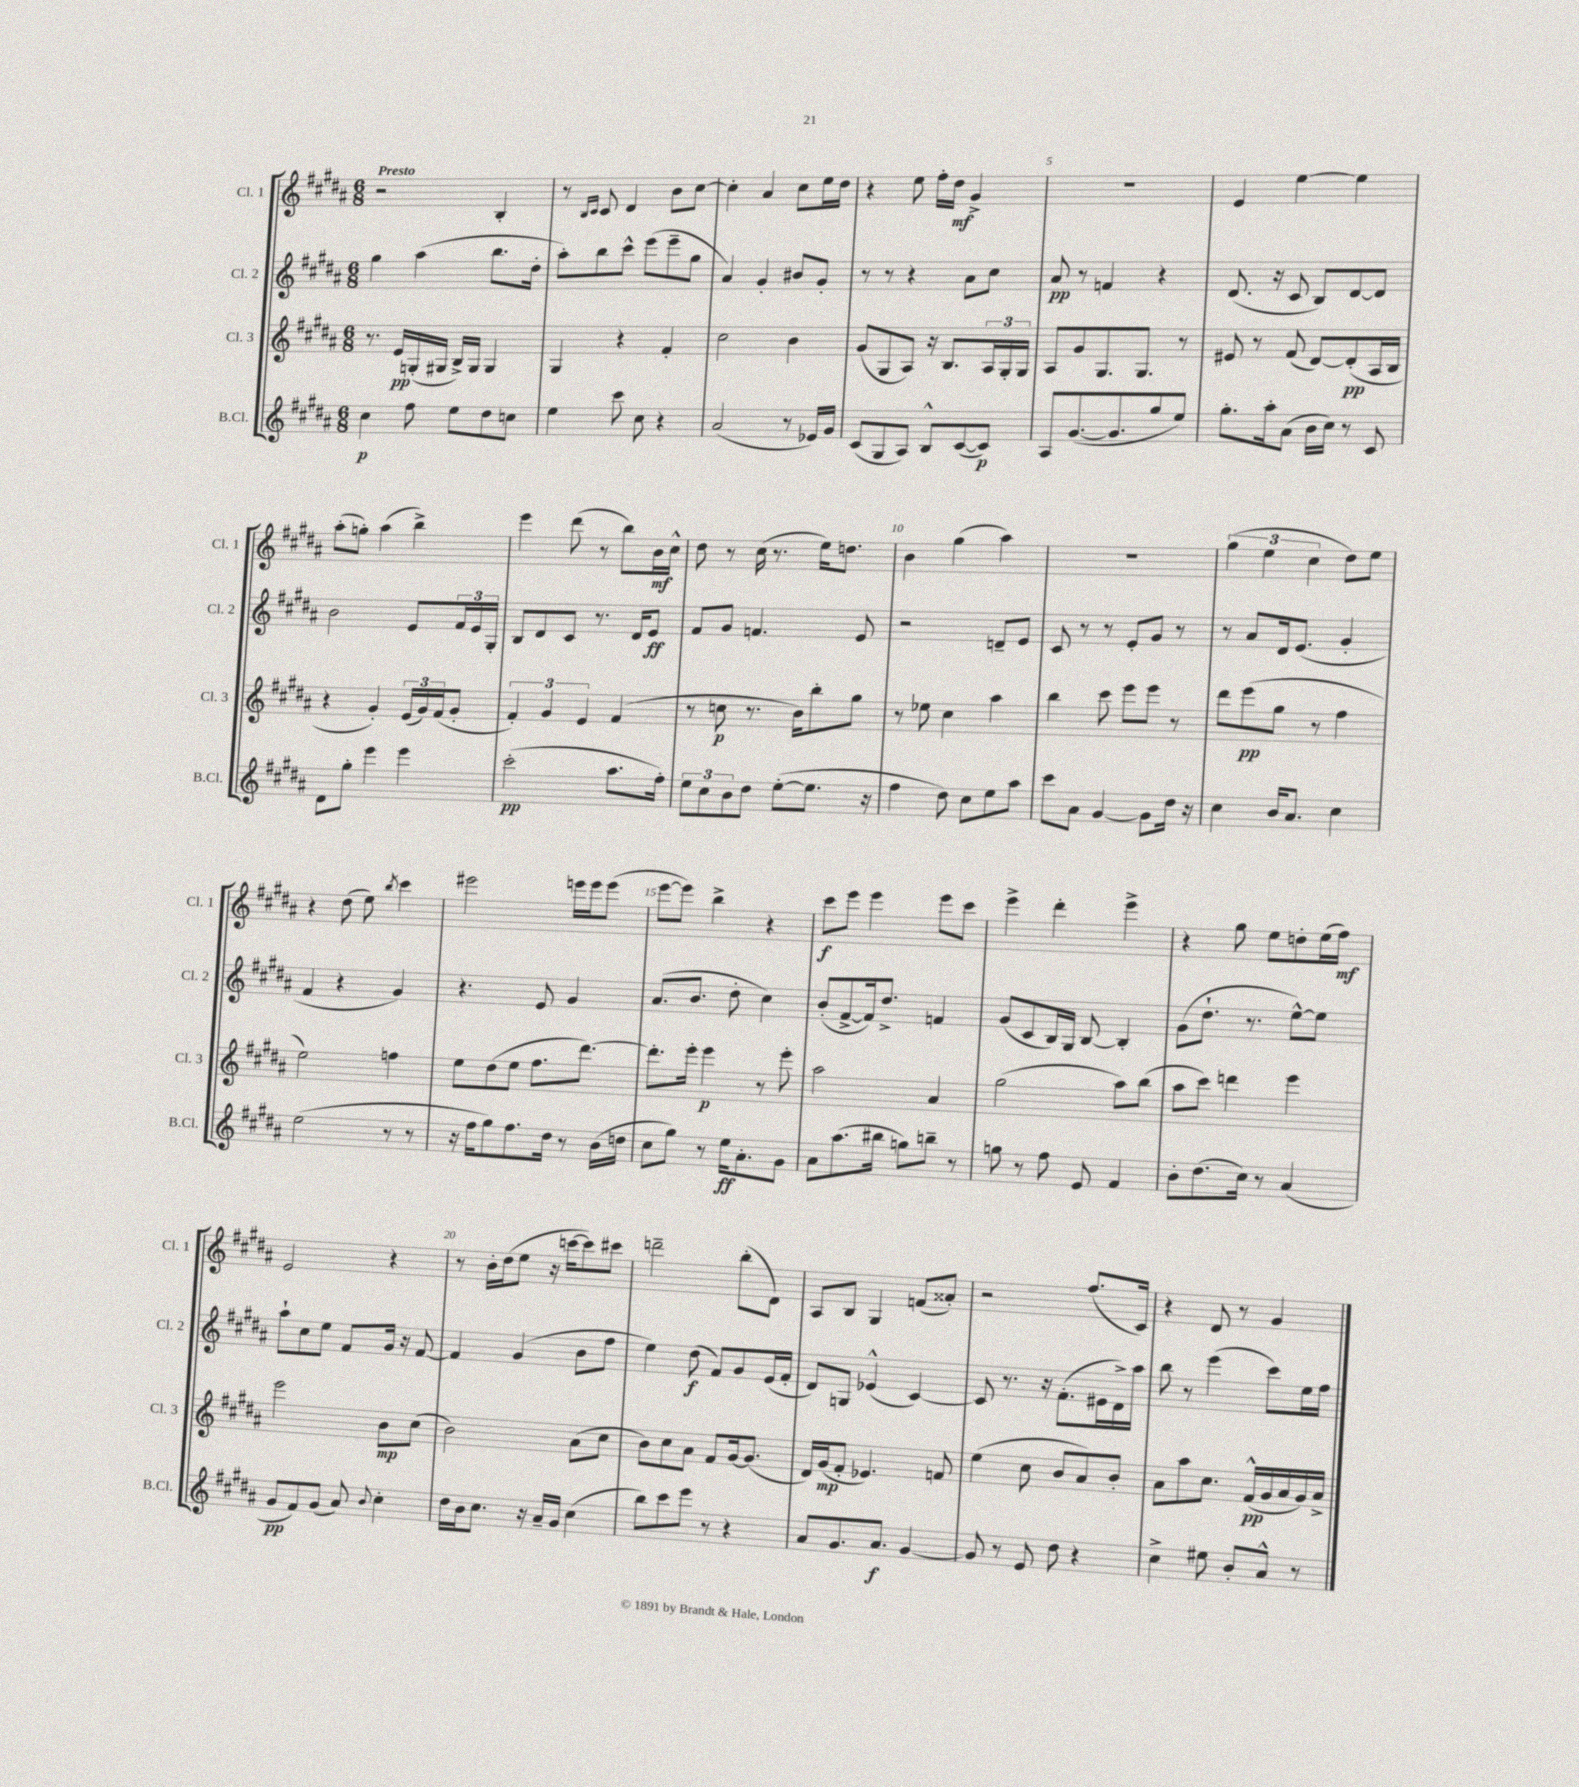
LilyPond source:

<<
\new StaffGroup <<
\new Staff = "s0" \with { instrumentName = "Cl. 1" shortInstrumentName = "Cl. 1" } {
    \clef treble \key b \major \numericTimeSignature \time 6/8 \tempo "Presto"
    r2 b4-. |
    r8 \grace { b16 cis'16 } cis'8 dis'4 b'8 cis''8~ |
    cis''4-. ais'4 cis''8 e''16 dis''16 |
    r4 e''8 fis''16-. dis''16\mf gis'4-> |
    R2. |
    e'4 e''4~ e''4 |
    ais''8-.( g''8-.) ais''4( b''4->) |
    e'''4 dis'''8( r8 b''8) b'16\mf cis''16-^ |
    dis''8 r8 cis''16( r8. e''16) d''8. |
    b'4 gis''4( ais''4) |
    R2. |
    \tuplet 3/2 { gis''4( e''4 cis''4 } dis''8) e''8 |
    r4 dis''8( e''8) \acciaccatura { b''8 } cis'''4 |
    eis'''2 e'''16 e'''16 e'''8( |
    e'''8~ e'''8) b''4-> r4 |
    cis'''8\f e'''8 e'''4 e'''8 cis'''8 |
    e'''4-> dis'''4-. e'''4-> |
    r4 gis''8 e''8 d''8-. e''16( fis''16\mf) |
    e'2 r4 |
    r8 b'16-. dis''16( e''8 r16 c'''16~ c'''8) cis'''8 |
    d'''2-- b''8-.( dis'8) |
    ais8 b8 gis4 f'8( aisis'8-.) |
    r2 fis''8.( cis'16) |
    r4 dis'8 r8 gis'4 \bar "|." |
}
\new Staff = "s1" \with { instrumentName = "Cl. 2" shortInstrumentName = "Cl. 2" } {
    \clef treble \key b \major \numericTimeSignature \time 6/8
    gis''4 ais''4( b''8. dis''16-. |
    ais''8-.) b''8 cis'''8-^ e'''8( e'''8-- gis''8 |
    ais'4) gis'4-. bis'8 gis'8-. |
    r8 r8 r4 ais'8 cis''8 |
    ais'8\pp r8 f'4 r4 |
    dis'8.( r16 cis'8 b8) dis'8~ dis'8 |
    b'2 e'8 \tuplet 3/2 { fis'16 e'16 gis16-. } |
    b8 dis'8 cis'8 r8. dis'16 e'8\ff |
    fis'8 gis'8 f'4. e'8 |
    r2 d'8-- e'8 |
    cis'8 r8 r8 e'8-. gis'8 r8 |
    r8 ais'8 dis'16 e'8.( gis'4-. |
    fis'4 r4 gis'4) |
    r4. e'8 gis'4 |
    ais'8.( b'8. dis''8-. cis''4) |
    b'8-.( fis'8~-> fis'16) dis''8.-> f'4 |
    gis'8( cis'8 b16) gis16 b8~ b4-. |
    gis'8( dis''8.-! r8. e''8~-^) e''8 |
    ais''8-! cis''8 e''8 fis'8 gis'16 r16 fis'8~ |
    fis'4 gis'4( b'8 fis''8 |
    e''4) dis''8\f( fis'8) gis'8 e'16( fis'16-. |
    dis'8) g8 ees'4-^( cis'4~) |
    cis'8 r8. r16 fis'8.-.( eis'16 dis'16->) ais''16 |
    b''8 r8 e'''4( cis'''8) e''16 fis''16 \bar "|." |
}
\new Staff = "s2" \with { instrumentName = "Cl. 3" shortInstrumentName = "Cl. 3" } {
    \clef treble \key b \major \numericTimeSignature \time 6/8
    r8. e'16\pp g16-.( gis16 b16->) gis16 gis4 |
    gis4 r4 fis'4-. |
    cis''2 b'4 |
    gis'8( gis8 ais8) r16 b8. \tuplet 3/2 { ais16 gis16-. gis16 } |
    ais8 gis'8 gis8. gis8. r8 |
    eis'8 r8 fis'8( dis'8~) dis'8-.\pp( ais16 b16 |
    r4 gis'4-.) \tuplet 3/2 { e'16( gis'16) fis'16( } gis'8-. |
    \tuplet 3/2 { fis'4-.) gis'4 e'4 } fis'4( |
    r8 c''8\p r8. b'16) b''8-. gis''8 |
    r8 ees''8 cis''4 ais''4 |
    b''4 cis'''8 e'''8 e'''8 r8 |
    dis'''8 e'''8\pp( gis''8 r8 fis''4 |
    e''2) f''4 |
    e''8 dis''8( e''8 fis''8. dis'''8.~) |
    dis'''8.-. e'''16-. e'''4\p r8 e'''8-. |
    ais''2 ais'4 |
    gis''2( ais''8) b''8( |
    ais''8 cis'''8) d'''4 e'''4 |
    e'''2 b'8\mp cis''8( |
    b'2) ais'8( cis''8 |
    b'8) cis''8 ais'8 fis'8 gis'16~ gis'8.( |
    dis'16) gis'16\mp( fis'8-. ees'4.) f'8 |
    e''4( cis''8 b'8 ais'8) b'8-. |
    ais'8 ais''8 cis''8. fis'16-^\pp( gis'16 ais'16 gis'16) ais'16-> \bar "|." |
}
\new Staff = "s3" \with { instrumentName = "B.Cl." shortInstrumentName = "B.Cl." } {
    \clef treble \key b \major \numericTimeSignature \time 6/8
    cis''4\p fis''8 e''8 dis''8 c''8 |
    e''4 cis'''8 cis''8 r4 |
    ais'2( r8 ees'16) gis'16 |
    cis'8( gis8 ais8) b8-^ cis'8~( cis'8\p) |
    ais8 gis'8.~( gis'8. gis''8 e''8) |
    gis''8.-. ais''16-. ais'8( b'16 cis''16) r8 cis'8 |
    dis'8 gis''8-. e'''4 e'''4 |
    cis'''2-.\pp( ais''8. fis''16-.) |
    \tuplet 3/2 { e''8 cis''8 b'8 } dis''8 e''8~-.( e''8. r16 |
    fis''4 dis''8) cis''8 e''8 ais''8 |
    cis'''8 ais'8 gis'4~ gis'8 dis''16 r16 |
    cis''4 b'16 ais'8. cis''4 |
    e''2( r8 r8 |
    r16 fis''16 gis''8) fis''8. dis''16 r8 b'16( d''16 |
    cis''8 gis''8) r8 e''16\ff ais'8.-. gis'8 |
    ais'8 ais''8.( bis''16 g''8) b''8-- r8 |
    g''8 r8 fis''8 e'8 fis'4 |
    b'8-. dis''8.( cis''16) r8 ais'4( |
    gis'8\pp fis'8) gis'8( ais'8) \appoggiatura { b'8 } cis''4-. |
    dis''16 b'16 cis''8. r16 ais'16-- gis'16 cis''4( |
    b''8) cis'''8 e'''8 r8 r4 |
    ais'8 gis'8. ais'8.\f gis'4~ |
    gis'8 r8 e'8 dis''8 r4 |
    cis''4-> eis''8 b'8-. ais'8-^ r8 \bar "|." |
}
>>
>>
\layout { \context { \Score \override BarNumber.break-visibility = ##(#f #t #t) barNumberVisibility = #(every-nth-bar-number-visible 5) } }
